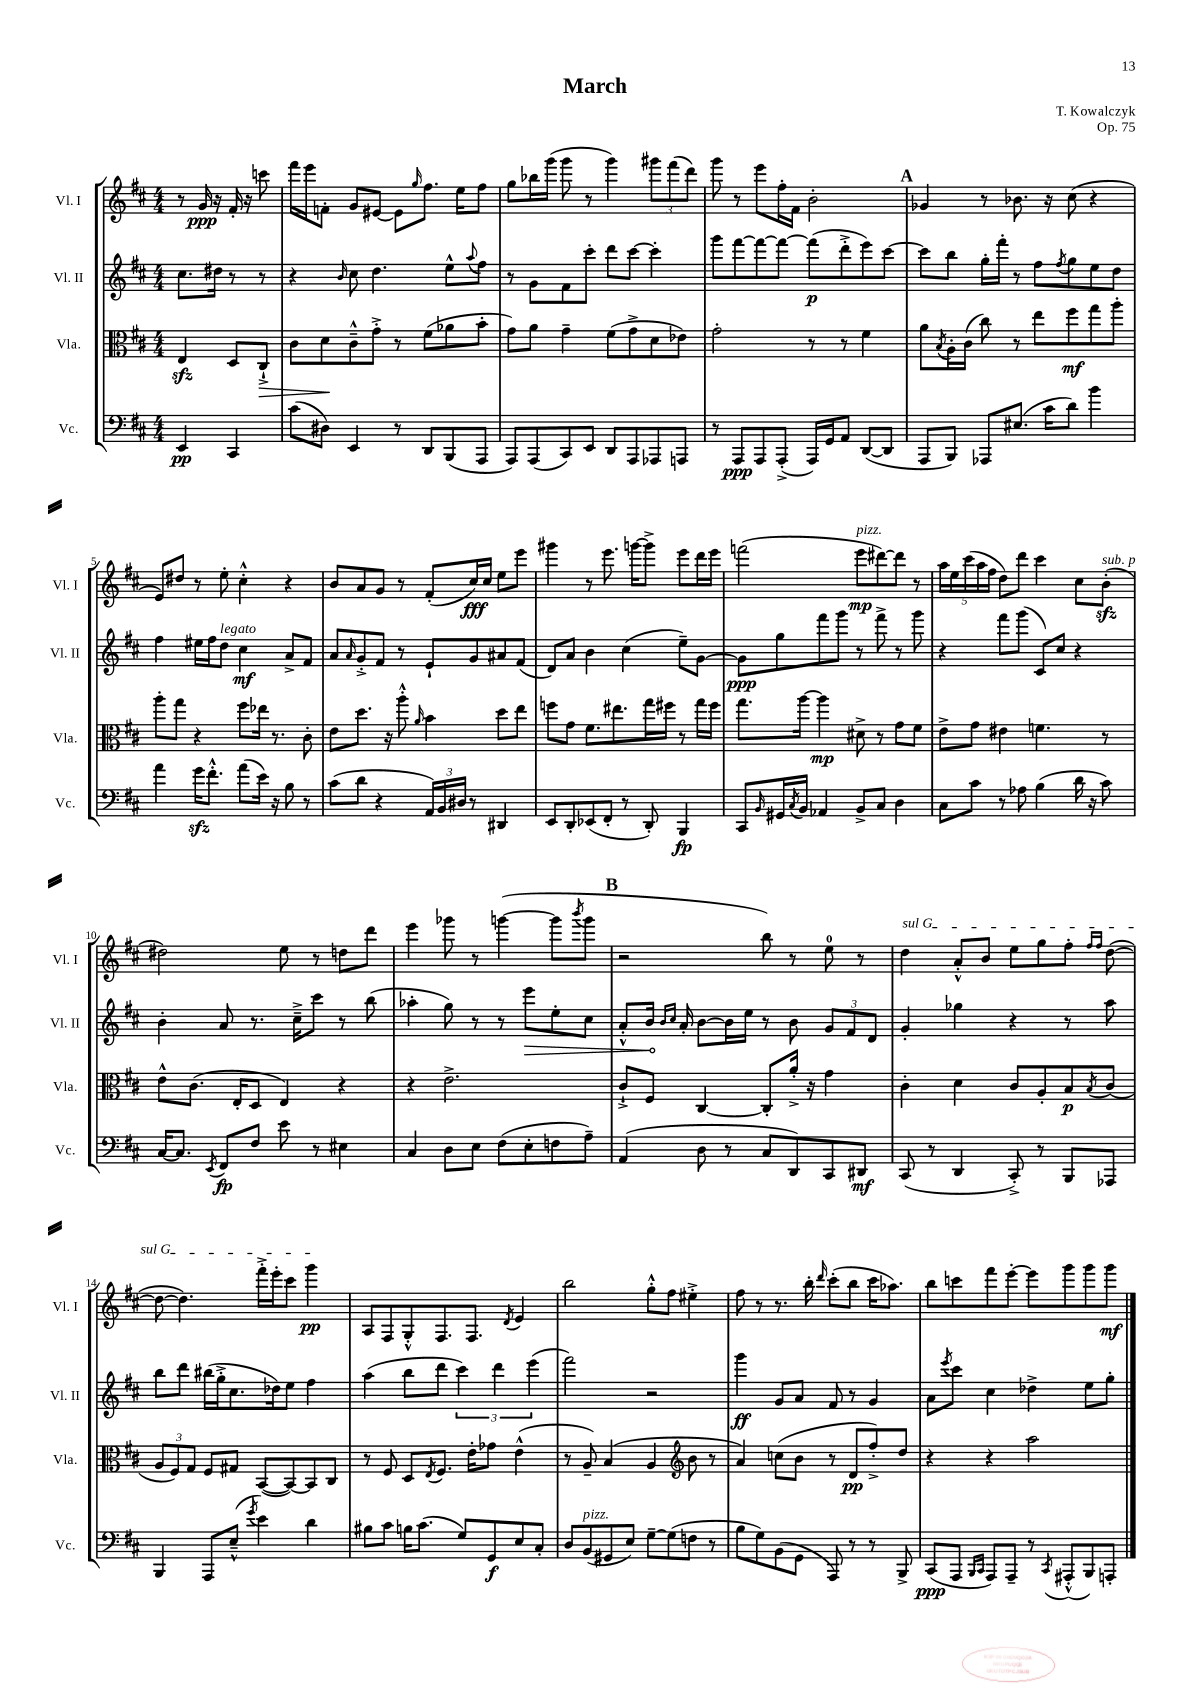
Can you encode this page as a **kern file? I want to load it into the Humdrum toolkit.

**kern	**kern	**kern	**kern
*staff4	*staff3	*staff2	*staff1
*clefF4	*clefC3	*clefG2	*clefG2
*k[f#c#]	*k[f#c#]	*k[f#c#]	*k[f#c#]
*M4/4	*M4/4	*M4/4	*M4/4
4EE/	4E/	8.cc#\L	8r
.	.	.	16g/
.	.	16dd#\Jk	16r
4CC#/	8D/L	8r	16f#'/
.	.	.	16r
.	8C#`^/J	8r	8ccc\
=	=	=	=
(8c#\L	8c#\L	4r	16fff#\LL
.	.	.	16eee\J
8D#\J)	8d\	.	8f'\J
.	.	16qqb/	.
4EE/	8c#~^^\	8cc#\	8g/L
.	8g'^\J	4.dd\	[8e#/J
8r	8r	.	8e#\]L
.	.	.	16qqgg/
8DD/L	(8f#\L	.	8.ff#\J
(8BBB/	8a-\	8ee^^\L	.
.	.	.	16ee\LK
.	.	8qqaa/	.
8AAA/J	8b'\J	8ff#\J	8ff#\J
=	=	=	=
8AAA/L)	8g\L)	8r	8gg\L
(8AAA/	8a\J	8g\L	16bb-\L
.	.	.	(16ggg\JJ
8CC#/)	4g~\	8f#\	8ggg\
8EE/J	.	8ccc#'\J	8r
8DD/L	(8f#\L	8ddd\L	4ggg\)
8AAA/	8g^\	[8ccc#\J	.
8AAA-/	8d\	4ccc#'\]	12ggg#\L
.	.	.	(12fff#\
8AAA/J	8e-\J)	.	.
.	.	.	12ddd\J)
=	=	=	=
8r	2g'\	8ggg\L	8ggg\
8AAA/L	.	[8fff#\	8r
8AAA/	.	8fff#\_	8eee\L
(8AAA'^/J	.	8fff#\_J	16ff#'\L
.	.	.	16f#\JJ
16AAA/LL)	8r	(8fff#\]L	2b'\
16GG/J	.	.	.
8AA/J	8r	8ddd'^\	.
([8DD/L	4f#\	8eee\)	.
8DD/]J	.	[8ccc#\J	.
=	=	=	=
8AAA/L	8a\L	8ccc#\]L	4g-/
.	8qB/	.	.
8BBB/J)	16A'\L	8bb\J	.
.	(16c#\JJ	.	.
8AAA-/L	8cc#\)	16gg'\LL	8r
.	.	16fff#'\JJ	.
(8.E#/J	8r	8r	8.b-\
.	8ee\L	8ff#\L	.
16c#\LK	.	.	16r
.	.	8qff#/	.
8d\J)	8ff#\	8gg\	(8cc#\
4b\	8gg\	8ee\	4r
.	8aa'\J	8dd\J	.
=	=	=	=
4a\	8aa'\L	4ff#\	8e/L)
.	8gg\J	.	8dd#/J
16g\LK	4r	16ee#\LL	8r
8.f#'^^\J	.	16ff#\J	.
.	.	8dd\J	8ee'\
(8a\L	8ff#\L	4cc#\	4cc#'^^\
16e\Jk)	16ee-\Jk	.	.
16r	8.r	.	.
8B\	.	8a^/L	4r
8r	8c#'\	8f#/J	.
=	=	=	=
(8c#\L	8e\L	8a/L	8b/L
.	.	16qqa/	.
8d\J	8.dd\J	8g'^/	8a/
4r	.	8f#/J	8g/J
.	16r	.	.
.	8aa'^^\	8r	8r
.	16qqa/	.	.
24AA/LL)	4b\	8e`/L	(8f#'/L
24BB/	.	.	.
24D#/JJ	.	.	.
8r	.	8g/	16cc#/L)
.	.	.	16cc#/JJ
4DD#/	8dd\L	8a#/	8ee\L
.	8ee\J	(8f#/J	8eee\J
=	=	=	=
8EE/L	8ff\L	8d/L)	4ggg#\
8DD'/	8g\J	8a/J	.
(8EE-/	8.f#\L	4b\	8r
8FF#'/J	.	.	8.eee\
.	8.ee#\	.	.
8r	.	(4cc#\	.
.	.	.	[16ggg\LK
8DD'/)	16gg\L	.	8ggg^\]J
.	16ff#\JJ	.	.
4BBB/	8r	8ee~\L)	8eee\L
.	16gg\LL	[8g\J	16ddd\L
.	16ff#\JJ	.	16eee\JJ
=	=	=	=
8CC#/L	8.gg\L	8g\]L	(2fff\
16qqBB/	.	.	.
16GG#/L	.	8gg\	.
8qC#/	.	.	.
16BB/JJ	[16aa\Jk	.	.
4AA-/	4aa\]	8fff#\	.
.	.	8ggg\J	.
8BB^/L	8d#^\	8r	8eee\L
8C#/J	8r	8fff#^\	[8ddd#\)
4D\	8g\L	8r	8ddd#\]J
.	8f#\J	8ggg\	8r
=	=	=	=
8C#\L	8e^\L	4r	20aa\LL
.	.	.	20ee\
.	.	.	(20ccc#\
8c#\J	8g\J	.	.
.	.	.	20aa\
.	.	.	20ff#\JJ
8r	4e#\	8fff#\L	8dd\L)
8A-\	.	(8ggg\J	8ddd\J
(4B\	4.f\	8c#/L)	4ccc#\
.	.	8cc#/J	.
16d\	.	4r	8cc#\L
16r	.	.	.
8c#\)	8r	.	(8b'\J
=	=	=	=
[16C#/LK	8e^^\L	4b'\	2dd#\)
8.C#/]J	.	.	.
.	(8.c#\J	.	.
8qEE/	.	.	.
8FF#/L	.	8a/	.
.	16E'/LK	.	.
8F#/J	8D/J	8.r	.
8e\	4E/)	.	8ee\
.	.	16cc#~^\LK	.
8r	.	8ccc#\J	8r
4E#\	4r	8r	8dd\L
.	.	(8bb\	8ddd\J
=	=	=	=
4C#/	4r	4aa-'\	4eee\
8D\L	2.e^\	8gg\)	8ggg-\
8E\J	.	8r	8r
(8F#\L	.	8r	([4ggg\
8E'\	.	8eee\L	.
8F\	.	8ee'\	8ggg\]L
.	.	.	8qbbb/
8A~\J)	.	8cc#\J	8ggg\J
=	=	=	=
(4AA/	8c#`^/L	8a'^^/L	2r
.	8F#/J	16b/Jk	.
.	.	16qqb/LL	.
.	.	16qqcc#/JJ	.
.	.	16a'/	.
8D\	[4C#/	[8b\L	.
8r	.	16b\]L	.
.	.	16ee\JJ	.
8C#/L	8C#'/]L	8r	8bb\)
8DD/)	16a'^/Jk	8b\	8r
.	16r	.	.
8CC#/	4g\	12g/L	8ee\
.	.	12f#/	.
8DD#/J	.	.	8r
.	.	12d/J	.
=	=	=	=
(8CC#/	4c#'\	4g'/	4dd\
8r	.	.	.
4DD/	4d\	4gg-\	8a'^^/L
.	.	.	8b/J
8CC#'^/)	8c#/L	4r	8ee\L
8r	8A'/	.	8gg\
8BBB/L	8B/	8r	8ff#'\J
.	.	.	16qqff#/LL
.	8qB/	.	16qqff#/JJ
8AAA-/J	(8c#/J	8aa\	([8dd\
=	=	=	=
4BBB/	12A/L	8bb\L	8dd\_
.	12F#/)	.	.
.	.	8ddd\J	4.dd\])
.	12G/J	.	.
8AAA/L	8F#/L	(16bb#\LL	.
.	.	16gg'^\J	.
(8E~^^/J	8G#/J	8.cc#\	.
8qg/	.	.	.
4e\)	([8BB/L	.	16fff#'^\LL
.	.	16dd-\k)	16eee'\J
.	8BB/_)	8ee\J	8ccc#\J
4d\	8BB/]	4ff#\	4ggg\
.	8C#/J	.	.
=	=	=	=
8B#\L	8r	(4aa\	8A/L
8c#\J	8F#/	.	8F#/
16B\LK	8D/L	8bb\L	8G'^^/
(8.c#\J	.	.	.
.	8qE/	.	.
.	8.F#/J	8ddd\J	8.F#/
8G/L)	.	6ccc#\)	.
.	16e'\LK	.	8.F#/J
8GG/	8g-\J	.	.
.	.	6ddd\	.
.	.	.	8qd/
8E/	(4e^^\	.	4e/
.	.	(6eee\	.
8C#'/J	.	.	.
=	=	=	=
8D/L	8r	2fff#\)	2bb\
(8BB/	8A~/)	.	.
8GG#/	(4B/	.	.
8E/J)	.	.	.
[8G~\L	4A/	2r	8gg'^^\L
(8G\]	.	.	8ff#\J
*	*clefG2	*	*
8F\J	8b\	.	4ee#'^\
8r	8r	.	.
=	=	=	=
8B\L	4a/)	4ggg\	8ff#\
8G\)	.	.	8r
(8BB\	(8cc\L	8g/L	8.r
8GG\J	8b\J	8a/J	.
.	.	.	16bb'\
.	.	.	16qqddd/
8AAA/)	8r	8f#/	(8ccc#'\L
8r	8d/L	8r	8bb\J
8r	8ff#'^/)	4g/	16ccc#\LK
.	.	.	8.aa-\J)
8BBB^/	8dd/J	.	.
=	=	=	=
(8CC#/L	4r	8a\L	8bb\L
.	.	8qeee/	.
8AAA/J	.	8ccc#\J	8ccc\
16qqBBB/LL	.	.	.
16qqCC#/JJ	.	.	.
8AAA/L)	4r	4cc#\	8fff#\
8AAA~/J	.	.	[8eee'\J
8r	2aa\	4dd-^\	8eee\]L
8qCC#/	.	.	.
(8AAA#'^^/L	.	.	8ggg\
8BBB/)	.	8ee\L	8ggg\
8AAA'/J	.	8gg'\J	8ggg\J
==	==	==	==
*-	*-	*-	*-
